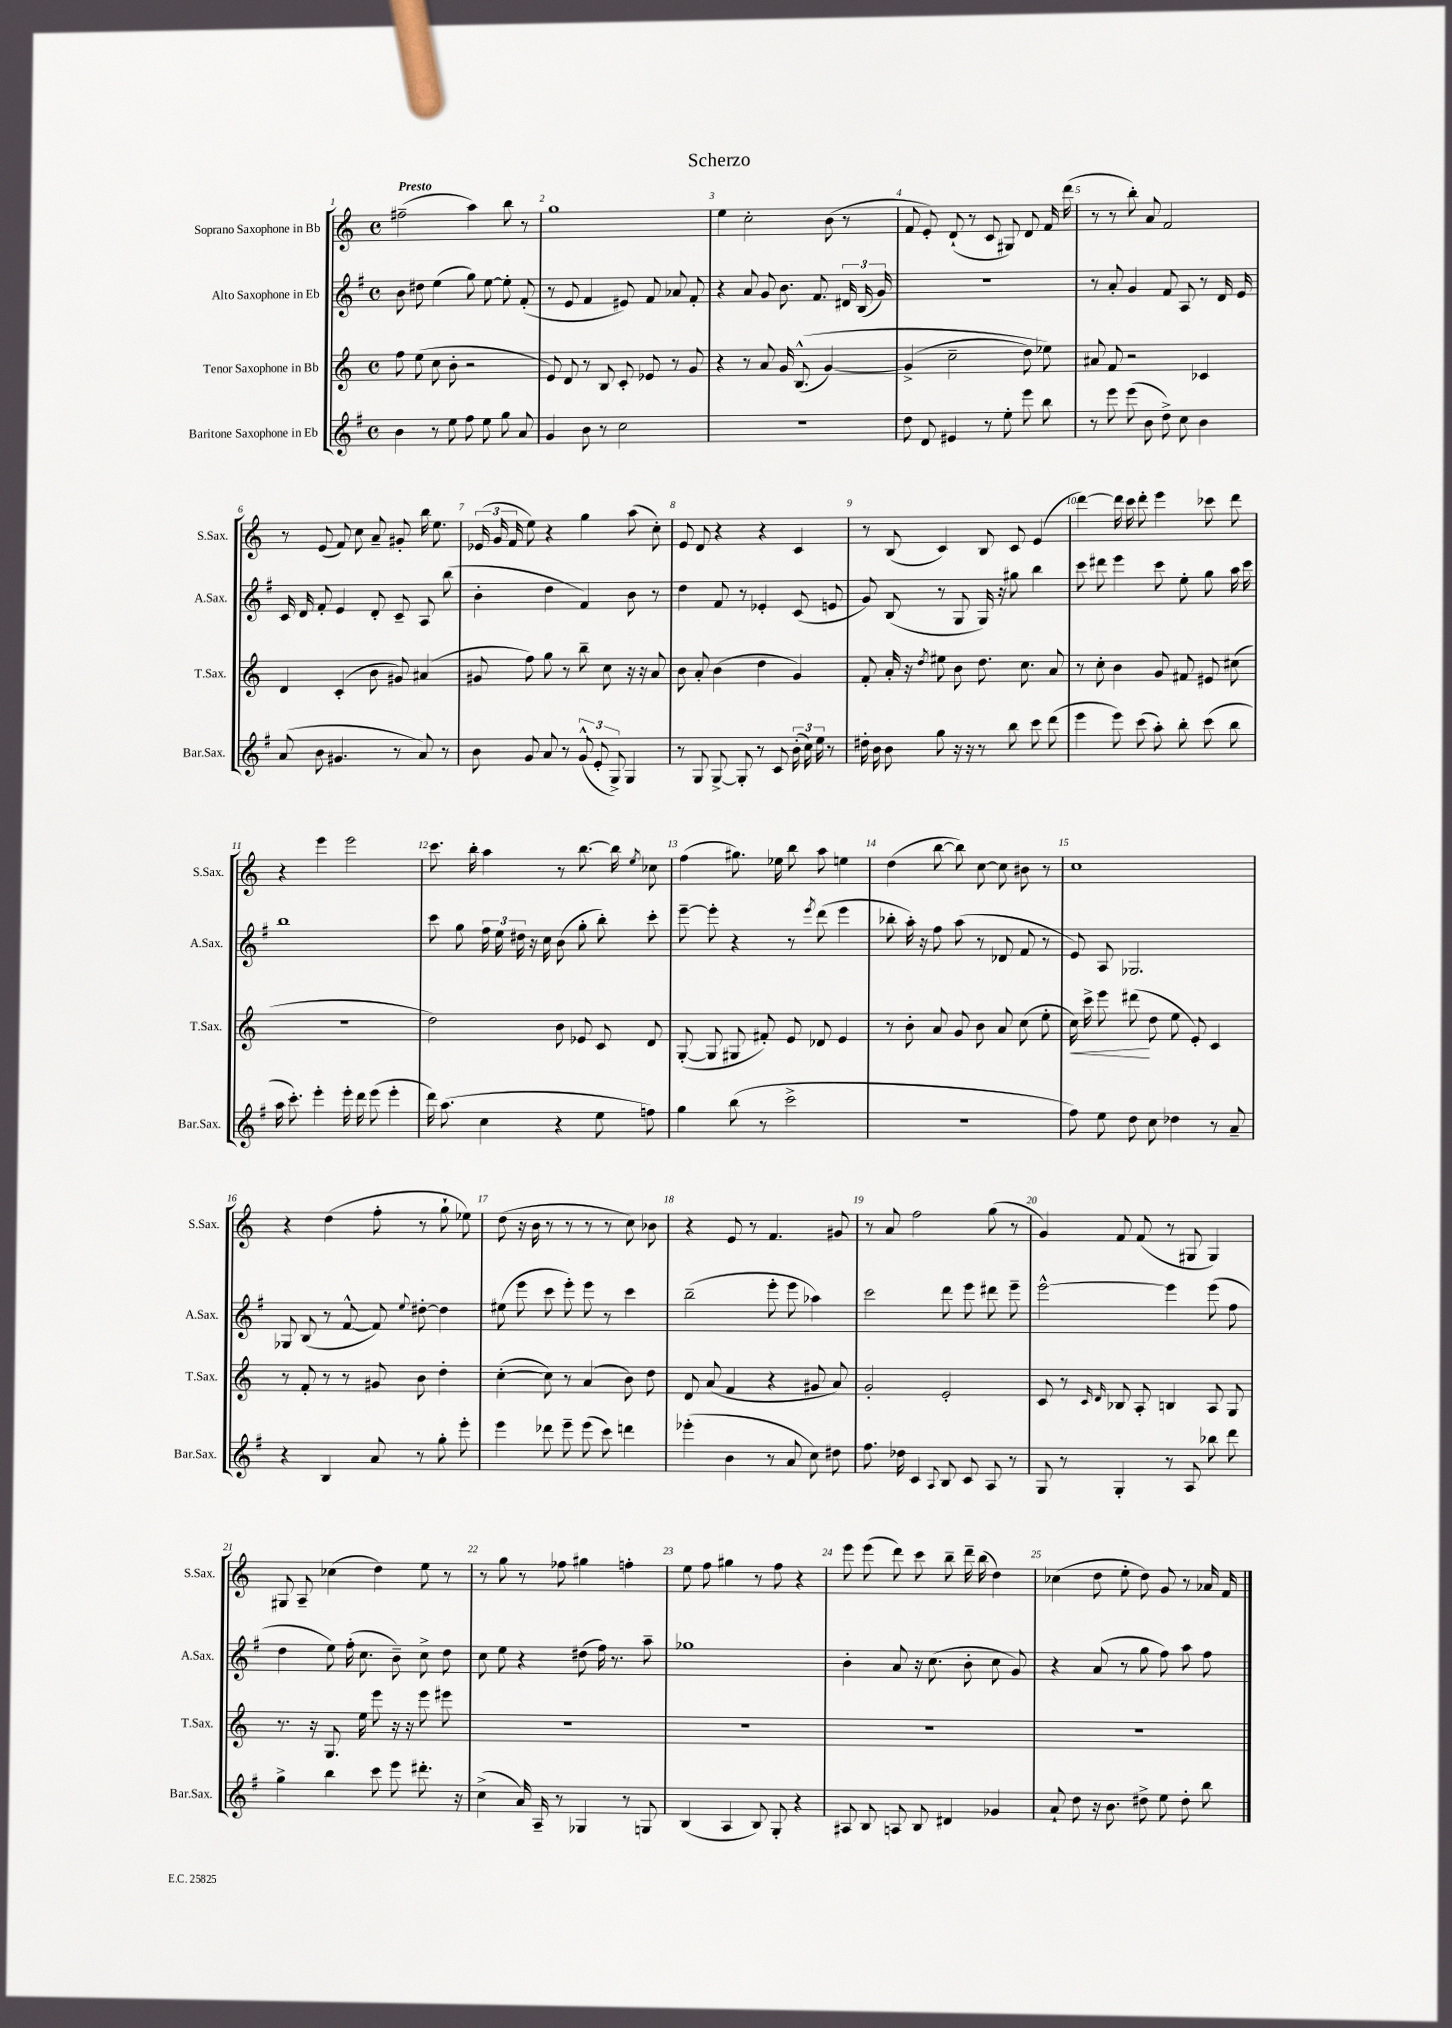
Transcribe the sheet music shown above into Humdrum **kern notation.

**kern	**kern	**kern	**kern
*staff4	*staff3	*staff2	*staff1
*clefG2	*clefG2	*clefG2	*clefG2
*k[f#]	*k[]	*k[f#]	*k[]
*M4/4	*M4/4	*M4/4	*M4/4
*met(c)	*met(c)	*met(c)	*met(c)
4b	8ff	8b	(2ff#~
.	(8ee	8dd#	.
8r	8cc	(4ee	.
8ee	8b'	.	.
8ff#	2r	8gg)	4aa)
8ee	.	[8ee	.
8gg	.	8ee']	8bb
8a	.	(8f#'	8r
=	=	=	=
4g	8e)	8r	1gg
.	8d	8e	.
8b	8r	4f#	.
8r	8B	.	.
2cc	8c'	8e#)	.
.	8e-	8f#	.
.	8r	8a-	.
.	8g	8f#'	.
=	=	=	=
1r	4r	4r	4ee
.	8r	8a	2cc'
.	8a	8g	.
.	16g	8.b	.
.	&((8.B^^	.	.
.	.	8.f#	.
.	[4g)	.	(8b
.	.	24d#	8r
.	.	(24B	.
.	.	24g)	.
=	=	=	=
8dd	(4g^]	1r	8f
8d	.	.	8e')
4e#	2cc~	.	(8d`
.	.	.	8r
8r	.	.	8c
8ee'	.	.	8G#)
8eee	8dd)	.	8d
8bb	8ee-&)	.	16f
.	.	.	(16ddd
=	=	=	=
8r	8a#	8r	8r
8eee	8f	8a'	8r
(8eee	2r	4g	8bb')
8b	.	.	8a
8dd^)	.	8f#	2f
8cc	.	8A	.
4b	4c-	8r	.
.	.	16d	.
.	.	16e	.
=	=	=	=
(8a	4d	16c	8r
.	.	16d	.
8b	.	8f#'	(8e
4.g#	(4c'	4e	8f)
.	.	.	8cc
.	8b	8d'	8a~
8r	8g#)	8c~	8g#'
8a)	(4a#	8A	16bb
.	.	.	8.ee
8r	.	(8bb	.
=	=	=	=
8b	8g#	4b'	(24e-
.	.	.	24g
.	.	.	24f
8g	8ff)	.	8ee)
8a	8gg	4dd	4r
8r	8r	.	.
(12g^^	8bb~	4f#)	4gg
12e'	.	.	.
.	8cc	.	.
12G^)	.	.	.
4G	16r	8b	(8aa
.	16r	.	.
.	8a	8r	8cc')
=	=	=	=
8r	8b	4dd	8e
8G	8a'	.	8d
[8G^	(4b	8f#	4r
8G']	.	8r	.
8r	4dd	4e-'	4r
8c	.	.	.
(24b'	4g)	(8c	4c
24cc)	.	.	.
24ee	.	.	.
8r	.	8e	.
=	=	=	=
16dd#'	8f'	8g)	8r
16b	.	.	.
8b	16a'	(8B	(8B
.	16r	.	.
.	8qdd	.	.
8gg	8ee#	8r	4c)
16r	8b	8G	.
16r	.	.	.
8r	8.dd	16G)	8B
.	.	16r	.
8bb	.	8gg#	8c
.	8.cc	.	.
8ccc	.	4bb	(4e
(8ddd	8a	.	.
=	=	=	=
4eee	8r	8ccc	[4ddd)
.	8cc'	8ddd#	.
8eee)	4b	4eee	16ddd]
.	.	.	16ccc
(8ccc	.	.	8ddd'
8aa')	8g	8ccc	4eee
8bb'	8f#	8ee'	.
(8ccc	8e#	8gg	8ccc-
8bb	(8cc#	16aa	8ddd
.	.	16ccc	.
=	=	=	=
16aa	1r	1bb	4r
8.ccc')	.	.	.
4eee'	.	.	4eee
16eee'	.	.	2eee
16ddd	.	.	.
(8eee	.	.	.
4eee'	.	.	.
=	=	=	=
16ddd)	2dd)	8ccc	8.ccc
(8.aa	.	.	.
.	.	8gg	.
.	.	.	16bb'
4cc	.	24ff#	4aa
.	.	24ee	.
.	.	24dd#	.
.	.	16r	.
.	.	16cc	.
4r	8b	(8b	8r
.	8e-	8gg'	[8.bb
8ee	8c	8bb')	.
.	.	.	16bb]
.	.	.	8qee
8ff)	8d	8ccc'	8cc-
=	=	=	=
4gg	([8G'	[8eee~	(4ff
.	8G]	8eee']	.
(8bb	8G#	4r	8.gg#)
8r	8f#')	.	.
.	.	.	16ee-
2ccc^	8e	8r	8bb
.	.	8qeee	.
.	8d-	(8ddd	8aa
.	4e	4eee	4ee
=	=	=	=
1r	8r	8bb-'	(4dd
.	8b'	16aa')	.
.	.	16r	.
.	8a	8ff#	[8bb
.	8g	(8aa	8bb])
.	8b	8r	[8cc
.	8a	8d-	8cc]
.	(8cc	8f#	8b#
.	8ee'	8r	8r
=	=	=	=
8ff#)	16cc)	8e)	1cc
.	16ccc^	.	.
8ee	8eee	8A	.
8dd	(8ddd#	2.G-	.
8cc	8dd	.	.
4dd-	8ee	.	.
.	8e')	.	.
8r	4c	.	.
8a~	.	.	.
=	=	=	=
4r	8r	8G-	4r
.	8f'	(8B	.
4B	8r	8r	(4dd
.	8r	[8f#^^	.
8a	8g#	8f#])	8ff'
.	.	8qqee	.
8r	8b	[8dd#'	8r
8gg'	4dd'	4dd#]	8gg`
8eee'	.	.	8ee-)
=	=	=	=
4eee	([4cc'	(8ee#	(8dd
.	.	8eee	16r
.	.	.	16b
8ddd-	8cc])	8ccc	8r
8eee~	8r	8eee')	8r
(8eee	(4a	8eee	8r
8ccc)	.	8r	8r
4ddd	8b)	4ccc	8cc)
.	8dd	.	8b-
=	=	=	=
(4eee-'	8d	(2bb~	4r
.	(8a	.	.
4b	4f	.	8e
.	.	.	8r
8r	4r	8eee'	4.f
8a	.	8eee	.
8cc)	8g#	4aa-)	.
8dd#	8a)	.	8g#
=	=	=	=
8.ff#	2g'	2ccc	8r
.	.	.	8a
16dd-	.	.	.
4c	.	.	2ff
8qqA	.	.	.
8B	2e'	8ddd	.
8c	.	8eee	.
8A	.	8ddd#	(8gg
8r	.	8eee~	8r
=	=	=	=
8G	8c	[2eee^^	4g)
8r	8r	.	.
.	16qqc	.	.
.	16qqd	.	.
4G'	8B-	.	8f
.	8A'	.	(8f
8r	4B	4eee]	8r
8A	.	.	8G#
8bb-	8A	(8eee	4G#)
8ddd	8G	8ff#	.
=	=	=	=
4gg^	8.r	4dd	8G#
.	.	.	8A~
.	16r	.	.
4bb	8.G	8ee)	(4cc-
.	.	(16ff#'	.
.	16ee	8.cc	.
8ccc	8eee	.	4dd)
8eee	16r	8b~)	.
.	16r	.	.
8.ddd#'	8eee	8cc^	8ee
.	8eee#	8dd	8r
16r	.	.	.
=	=	=	=
(4cc^	1r	8cc	8r
.	.	8ee	8gg
16a)	.	4r	8r
16A~	.	.	.
8r	.	.	8ff-
4G-	.	(8dd#	4gg#
.	.	16ff#)	.
.	.	8.r	.
8r	.	.	4ff'
8G	.	8aa~	.
=	=	=	=
(4B	1r	1gg-	8ee
.	.	.	8ff
4A	.	.	4gg#
8B)	.	.	8r
8G'	.	.	8ff
4r	.	.	4r
=	=	=	=
8A#	1r	4b'	8eee
8B	.	.	(8eee
8A	.	8a	8ddd)
8B	.	16r	8ccc
.	.	(8.cc	.
4d#	.	.	8bb~
.	.	8b'	16ddd~
.	.	.	(16bb
4g-	.	8cc	4dd)
.	.	8g)	.
=	=	=	=
8a`	1r	4r	(4cc-
8dd	.	.	.
16r	.	(8a	8dd
8.b	.	.	.
.	.	8r	8ee'
8dd#^	.	8gg	8dd)
8ee	.	8ff#)	8g
8dd#'	.	8aa	8r
8bb	.	8ff#	16a-
.	.	.	16f
==	==	==	==
*-	*-	*-	*-
